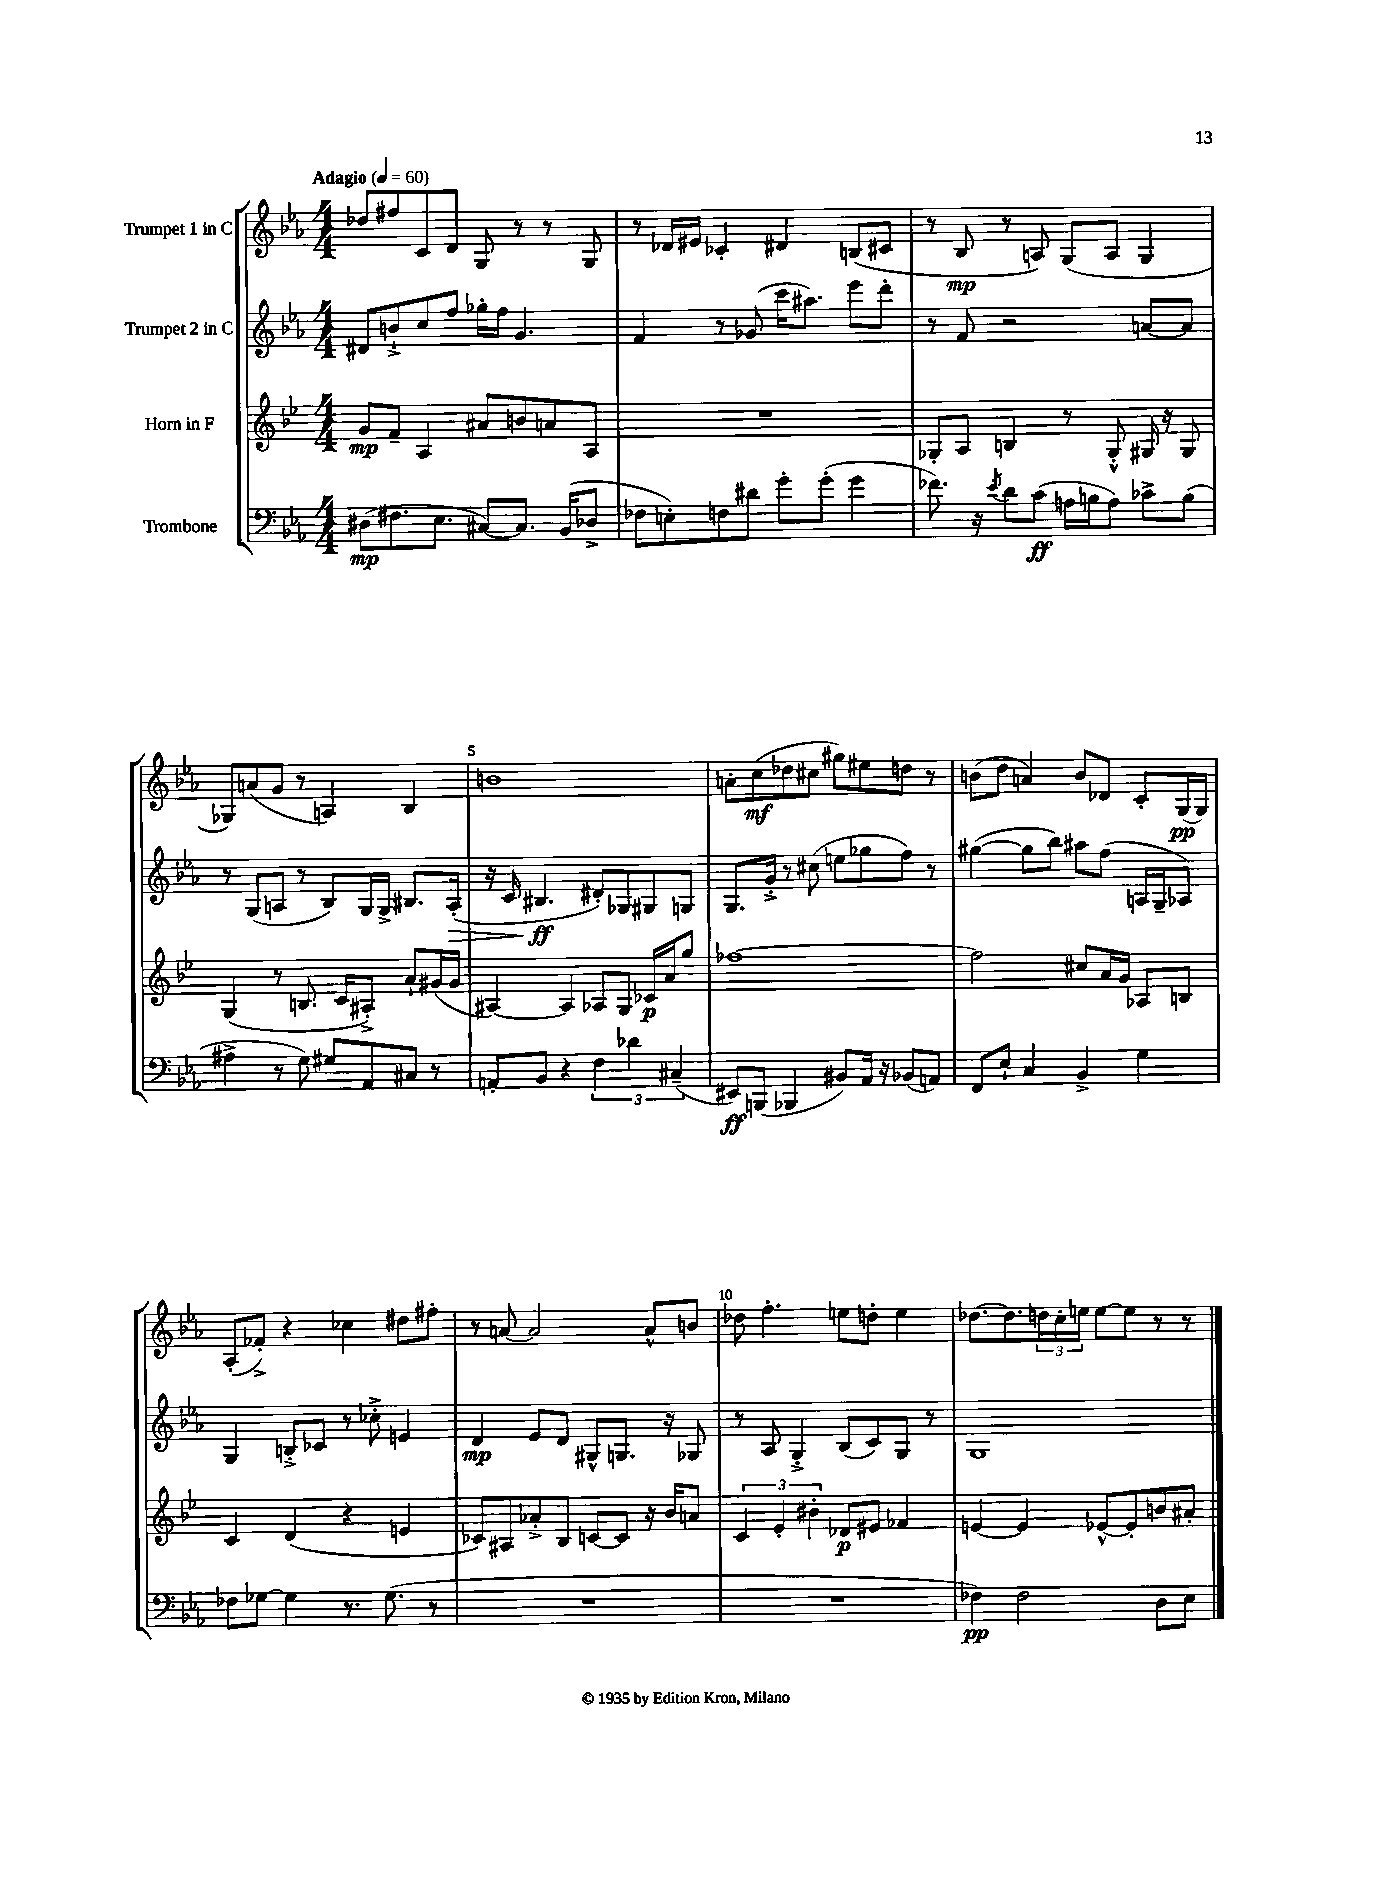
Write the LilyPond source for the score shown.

<<
\new StaffGroup <<
\new Staff = "s0" \with { instrumentName = "Trumpet 1 in C" } {
    \clef treble \key ees \major \numericTimeSignature \time 4/4 \tempo "Adagio" 4 = 60
    des''8 fis''8 c'8 d'8 g8 r8 r8 g8 |
    r8 des'16 eis'16 ces'4-. dis'4 b8( cis'8 |
    r8 bes8\mp r8 a8) g8( a8 g4 |
    ges8) a'8( g'8 r8 a4) bes4 |
    b'1 |
    a'8-. c''8\mf( des''8 cis''8 gis''8) eis''8 d''8 r8 |
    b'8( d''8 a'4) b'8 des'8 c'8-. g16\pp( g16) |
    aes8-.( fes'8-.->) r4 ces''4 dis''8 fis''8-. |
    r8 a'8~ a'2 a'8-^ b'8 |
    des''8 f''4.-. e''8 d''8-. e''4 |
    des''8.~ des''8. \tuplet 3/2 { d''16 c''16-. e''16 } e''8~ e''8 r8 r8 \bar "|." |
}
\new Staff = "s1" \with { instrumentName = "Trumpet 2 in C" } {
    \clef treble \key ees \major \numericTimeSignature \time 4/4
    dis'8 b'8-!-> c''8 f''8 ges''16-. f''16 g'4. |
    f'4 r8 ges'8( c'''16 ais''8.) ees'''8 d'''8-. |
    r8 f'8 r2 a'8~ a'8 |
    r8 g8( a8 r8 bes8) g16 g16-> bis8. a16-.\>( |
    r16 c'16 bis4.\ff\! dis'8-.) ges8 gis8 g8 |
    g8. g'16-.-> r8 cis''8( e''8 ges''8 f''8) r8 |
    gis''4~( gis''8 bes''8) ais''8 f''8( a16 g16-- aes8) |
    g4 b8-.-> ces'8 r8 ces''8-.-> e'4 |
    d'4\mp ees'8 d'8 gis8-^ g8. r16 ges8 |
    r8 aes8 g4-.-> bes8( c'8) g8 r8 |
    g1 \bar "|." |
}
\new Staff = "s2" \with { instrumentName = "Horn in F" } {
    \clef treble \key bes \major \numericTimeSignature \time 4/4
    g'8\mp f'8-- a4 ais'8 b'8 a'8 a8 |
    R1 |
    ges8-. a8 b4 r8 ges8-.-^ gis16 r16 gis8 |
    g4( r8 b8. c'16 ais8-.->) a'8-! gis'16( gis'16 |
    ais4~) ais4 aes8 g8 ces'16\p a'16 g''8 |
    fes''1~ |
    fes''2 cis''8 a'16 g'16 aes8 b8 |
    c'4 d'4( r4 e'4 |
    ces'8) ais8 aes'8-.-> bes8 c'8~ c'8 r16 bes'16 a'8 |
    \tuplet 3/2 { c'4 ees'4-. bis'4-. } des'8\p eis'8 fes'4 |
    e'4~ e'4 ees'8~-^ ees'8-. b'8 ais'8-. \bar "|." |
}
\new Staff = "s3" \with { instrumentName = "Trombone" } {
    \clef bass \key ees \major \numericTimeSignature \time 4/4
    dis8\mp( fis8. ees8. cis8~) cis8. bes,16( des8-> |
    fes8 e8-.) f8 dis'8 g'8-. g'8-.( g'4 |
    fes'8.) r16 \acciaccatura { ees'8 } d'8 c'8\ff( a16 b16 a8) ces'8-> b8( |
    ais4-> r8 g8) gis8 aes,8 cis8 r8 |
    a,8-. bes,8 r4 \tuplet 3/2 { f4 des'4 cis4--( } |
    eis,8\ff) b,,8( bes,,4 bis,8) aes,16 r16 bes,8( a,8) |
    f,8 ees8-! c4 bes,4-> g4 |
    fes8 ges8~ ges4 r8. ges8.( r8 |
    R1 |
    R1 |
    fes4\pp) fes2 d8 ees8 \bar "|." |
}
>>
>>
\layout { \context { \Score \override BarNumber.break-visibility = ##(#f #t #t) barNumberVisibility = #(every-nth-bar-number-visible 5) } }
